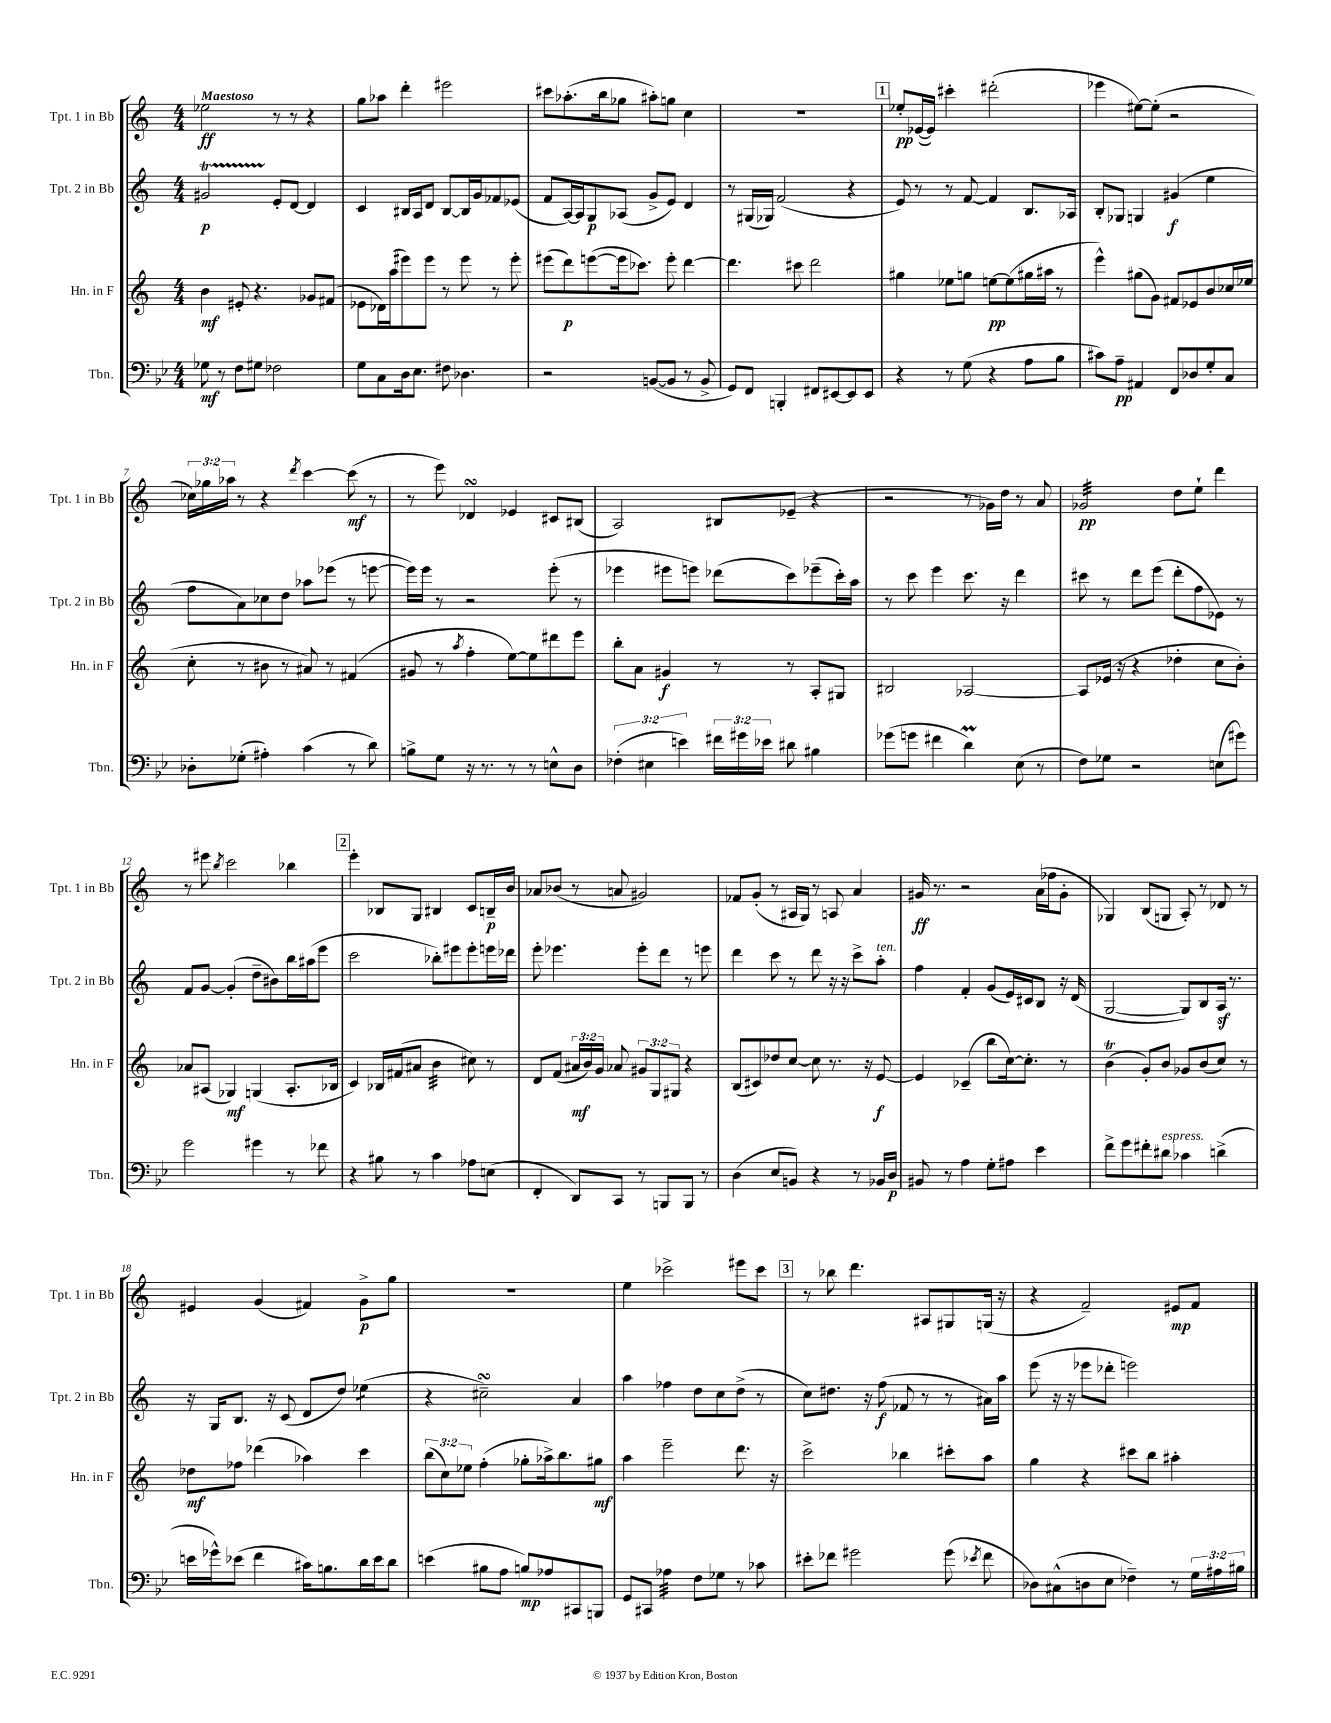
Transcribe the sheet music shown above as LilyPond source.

<<
\new StaffGroup <<
\new Staff = "s0" \with { instrumentName = "Tpt. 1 in Bb" shortInstrumentName = "Tpt. 1 in Bb" } {
    \clef treble \key c \major \numericTimeSignature \time 4/4 \override Staff.TupletNumber.text = #tuplet-number::calc-fraction-text \tempo "Maestoso"
    \autoBeamOff ees''2\ff r8 r8 r4 |
    g''8[ aes''8] d'''4-. eis'''2 |
    cis'''8[ aes''8.-.( b''16 ges''8] ais''8[-.) g''8] c''4 |
    R1 |
    \mark \markup { \box "1" } ees''8[-.\pp ees'16~( ees'16]) cis'''4-. dis'''2-.( |
    ees'''4 eis''8[~) eis''8]-.( r2 |
    \tuplet 3/2 { ces''16[) ges''16 aes''16] } r8 r4 \acciaccatura { d'''8 } c'''4~ c'''8\mf( r8 |
    r8 e'''8) des'4\turn ees'4 cis'8[ bis8]( |
    a2) bis8[ ees'8]--( r4 |
    r2 r8 ges'16[) d''16] r8 a'8 |
    ges'2:32\pp d''8[ e''8]-! d'''4 |
    r8 eis'''8 \acciaccatura { b''8 } c'''2 bes''4 |
    \mark \markup { \box "2" } e'''4-. bes8[ g8] bis4 c'8[ b16--\p b'16] |
    aes'8[ bes'8]( r8 a'8 gis'2) |
    fes'8[ g'8]-.( r8 ais16[ g16]) r8 a8 a'4 |
    gis'16\ff r8. r2 a'16[( fes''16 gis'8]-. |
    ges4) b8[( g8] a8-.) r8 des'8 r8 |
    eis'4 g'4( fis'4) g'8[->\p g''8] |
    R1 |
    e''4 ces'''2-> eis'''8[ ces'''8] |
    \mark \markup { \box "3" } r8 bes''8 d'''4. ais8[ gis8 g16]( r16 |
    r4 f'2--) eis'8[\mp f'8] \bar "|." |
}
\new Staff = "s1" \with { instrumentName = "Tpt. 2 in Bb" shortInstrumentName = "Tpt. 2 in Bb" } {
    \clef treble \key c \major \numericTimeSignature \time 4/4
    \autoBeamOff gis'2\startTrillSpan\p e'8[-.\stopTrillSpan d'8]~ d'4 |
    c'4 bis16[ a16 d'8] bis8[~ bis16 g'16 fes'8 ees'8]( |
    f'8[ a16~) a16 g8\p aes8]( g'8[-> e'8]) d'4 |
    r8 gis16[( ges16]) f'2( r4 |
    \mark \markup { \box "1" } e'8) r8 r8 f'8~ f'4 b8.[ aes16] |
    b8[-. ges8] g4 gis'4\f( e''4 |
    f''8[ a'8) ces''8 d''8] aes''8[ ees'''8]( r8 e'''8~ |
    e'''16[) e'''16] r8 r2 e'''8-.( r8 |
    ees'''4 eis'''8[ e'''8]) des'''8[( c'''8) ees'''8--( c'''16-.) a''16] |
    r8 c'''8 e'''4 c'''8. r16 d'''4 |
    cis'''8 r8 d'''8[ e'''8]( d'''8[-. f''8 ees'8]) r8 |
    f'8[ g'8]~ g'4-.( d''8[-- bis'8) b''16 ais''16( e'''8] |
    \mark \markup { \box "2" } c'''2 bes''8[-.) eis'''8 eis'''8-. e'''16 des'''16] |
    e'''8-. ees'''4. ees'''8[-. d'''8] r8 e'''8 |
    d'''4 c'''8 r8 d'''8 r16 r16 c'''8[-> a''8]-.^\markup { \italic "ten." } |
    f''4 f'4-. g'8[( e'16) cis'16 b8] r16 d'16( |
    g2~ g8[) b8 a16]\sf r8. |
    r16 g16[ b8.] r16 c'8( d'8[ d''8]) ees''4:8( |
    r4 cis''2--\turn) a'4 |
    a''4 fes''4 d''8[ c''8 d''8]->( r8 |
    \mark \markup { \box "3" } c''8[) dis''8.] r16 f''8\f( fes'8 r8 r8 ais'16[) a''16] |
    e'''8( r16 r16 ees'''8[ des'''8]-. e'''2) \bar "|." |
}
\new Staff = "s2" \with { instrumentName = "Hn. in F" shortInstrumentName = "Hn. in F" } {
    \clef treble \key c \major \numericTimeSignature \time 4/4 \override Staff.TupletNumber.text = #tuplet-number::calc-fraction-text
    \autoBeamOff b'4\mf eis'8-. r4. ges'8[ fis'8]( |
    ees'8[ des'16) a''16( eis'''8) eis'''8] r8 eis'''8 r8 eis'''8-. |
    eis'''8[( d'''8\p) e'''8~( e'''16 ces'''8.]) e'''8-. d'''4~ |
    d'''4. cis'''8 d'''2 |
    \mark \markup { \box "1" } gis''4 ees''8[ g''8] e''8[~\pp e''8( gis''16 ais''16] r8 |
    e'''4-^) gis''8[( g'8]) fis'8[ ees'8 b'8 ces''16 ees''16]( |
    c''8-. r8 bis'8 r8 ais'8) r8 fis'4( |
    gis'8 r8 \acciaccatura { a''8 } f''4-. e''8[~) e''8 dis'''8 e'''8] |
    b''8[-. a'8] gis'4\f r8 r8 a8[-. gis8] |
    bis2 aes2~ |
    aes8[ ees'16]( r16 r4 des''4-. c''8[ b'8]-.) |
    aes'8[ ais8]( ges4\mf) g4( ais8.[-. bes16] |
    \mark \markup { \box "2" } c'4) bes16[ fis'16( ais'8] b'4:32 cis''8) r8 |
    d'8[ f'8]( \tuplet 3/2 { ais'16[\mf b'16) g'16] } aes'8 \tuplet 3/2 { gis'8[ g8 gis8] } r4 |
    b8[( cis'8) des''8 c''8]~ c''8 r8. r16 e'8~\f |
    e'4 ces'4--( b''8[ c''16~) c''8.]-. r8 |
    b'4\trill( g'8[-.) b'8] ges'8[ b'8( c''8]) r8 |
    des''8[\mf fes''8] des'''4( aes''4) c'''4 |
    \tuplet 3/2 { b''8[( c''8) ees''8] } f''4-.( ges''8[-. aes''16->) b''8. gis''8]\mf |
    a''4 e'''2-- d'''8. r16 |
    \mark \markup { \box "3" } c'''2-> bes''4 cis'''8[-. a''8] |
    g''4 r4 cis'''8[ b''8] ais''4-. \bar "|." |
}
\new Staff = "s3" \with { instrumentName = "Tbn." shortInstrumentName = "Tbn." } {
    \clef bass \key bes \major \numericTimeSignature \time 4/4 \override Staff.TupletNumber.text = #tuplet-number::calc-fraction-text
    \autoBeamOff ges8\mf r8 f8[ gis8] fes2 |
    g8[ c8 d16 ees8.] fis8 des4. |
    r2 b,8[~( b,8] r8 b,8-> |
    g,8[) f,8] b,,4-. fis,8[ eis,8~ eis,8 eis,8] |
    \mark \markup { \box "1" } r4 r8 g8( r4 a8[ bes8] |
    cis'8[) a8]--\pp ais,4 f,8[ des8 g8-. c8] |
    des8[-. ges8]-.( ais4-.) c'4( r8 d'8) |
    b8[-> g8] r16 r8. r8 r8 e8[-^ d8] |
    \tuplet 3/2 { fes4-.( eis4 e'4) } \tuplet 3/2 { fis'16[ gis'16 ees'16] } dis'8 bis4 |
    ges'8[( g'8] fis'4 d'4\prall) ees8( r8 |
    f8[) ges8] r2 e8[( gis'8]) |
    g'2 gis'4 r8 fes'8 |
    \mark \markup { \box "2" } r4 bis8 r8 c'4 aes8[ e8]( |
    f,4-. d,8[) c,8] r8 b,,8[ b,,8] r8 |
    d4( ees8[ b,8]) r4 r8 bes,16[ d16]\p |
    bis,8 r8 a4 g8[-. ais8] ees'4 |
    f'8[-> g'8 fis'8-. dis'8]^\markup { \italic "espress." } ces'4 d'4->( |
    e'16[ ges'16-^) ees'8]( f'4 cis'16[) b8. d'16 ees'16 d'8] |
    e'4( bis8[ a8] b8[\mp) aes8 cis,8 b,,8] |
    g,8[ cis,8] aes4:32 f8[ ges8] r8 ces'8 |
    \mark \markup { \box "3" } eis'8[-. fes'8] gis'2 gis'8( \acciaccatura { ees'8 } fes'8 |
    des8[) cis8-^( d8 ees8] fes4--) r8 \tuplet 3/2 { g16[ ais16 bis16] } \bar "|." |
}
>>
>>
